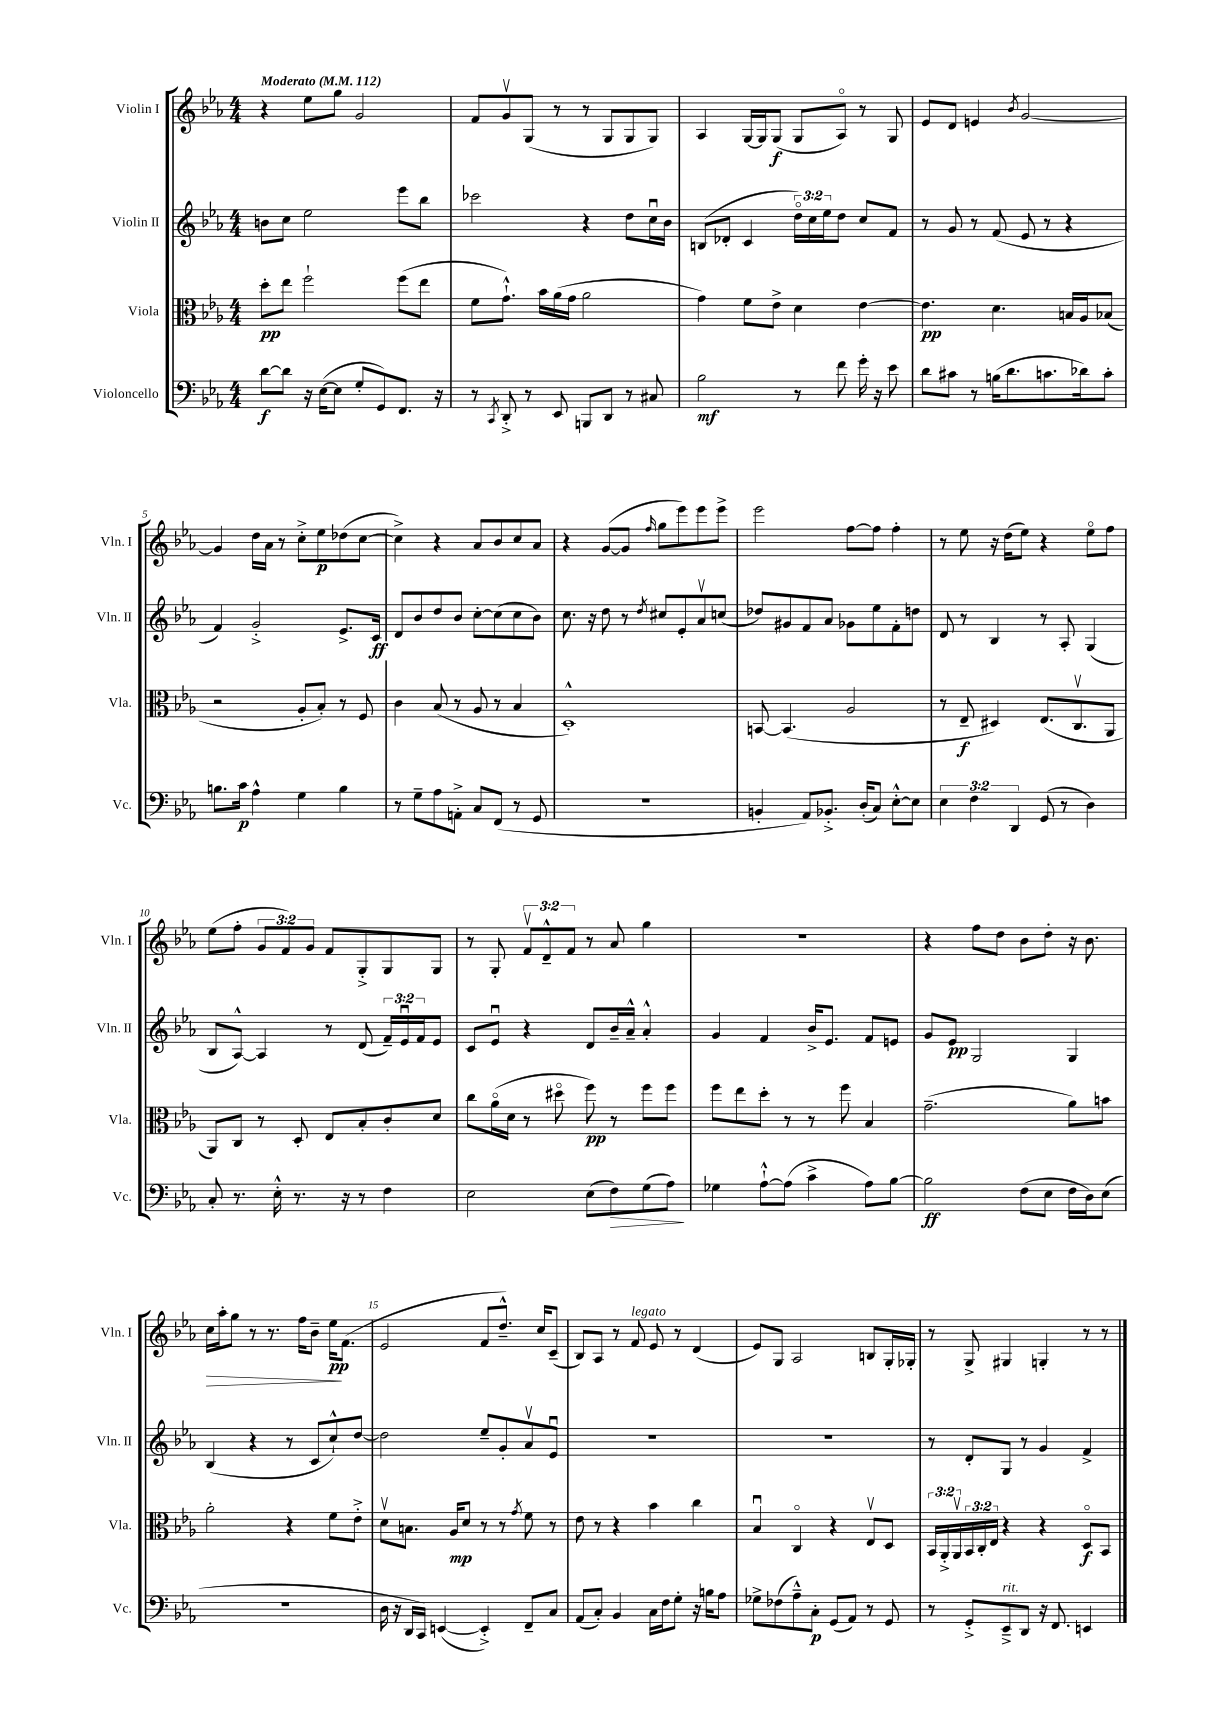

**kern	**dynam	**kern	**dynam	**kern	**dynam	**kern	**dynam
*part4	*part4	*part3	*part3	*part2	*part2	*part1	*part1
*staff4	*staff4	*staff3	*staff3	*staff2	*staff2	*staff1	*staff1
*I"Violoncello	*	*I"Viola	*	*I"Violin II	*	*I"Violin I	*
*I'Vc.	*	*I'Vla.	*	*I'Vln. II	*	*I'Vln. I	*
*clefF4	*	*clefC3	*	*clefG2	*	*clefG2	*
*k[b-e-a-]	*	*k[b-e-a-]	*	*k[b-e-a-]	*	*k[b-e-a-]	*
*M4/4	*	*M4/4	*	*M4/4	*	*M4/4	*
*MM112	*	*MM112	*	*MM112	*	*MM112	*
=1	=1	=1	=1	=1	=1	=1	=1
!	!	!	!	!	!	!LO:TX:a:B:t=Moderato	!
[8d\L	f	8dd'\L	pp	8bn\L	.	4r	.
8d\J]	.	8ee-\J	.	8cc\J	.	.	.
16r	.	2ff`\	.	2ee-\	.	8ee-\L	.
([16E-\KL	.	.	.	.	.	.	.
8E-\J]	.	.	.	.	.	8gg\J	.
8G'/L	.	.	.	.	.	2g/	.
8GG/)	.	.	.	.	.	.	.
8.FF/J	.	(8ff\L	.	8eee-\L	.	.	.
.	.	8ee-\J	.	8bb-\J	.	.	.
16r	.	.	.	.	.	.	.
=2	=2	=2	=2	=2	=2	=2	=2
8r	.	8f\L	.	2ccc-X\	.	8f/L	.
8qCC/	.	.	.	.	.	.	.
8DD'^/	.	8.g`^^\J)	.	.	.	8gv/	.
8r	.	.	.	.	.	(8G/J	.
.	.	16b-\LL	.	.	.	.	.
8EE-/	.	(16a-\	.	.	.	8r	.
.	.	16g\JJ	.	.	.	.	.
8BBBn/L	.	2a-\	.	4r	.	8r	.
8DD/J	.	.	.	.	.	8G/L	.
8r	.	.	.	8dd\L	.	8G/	.
8C#X/	.	.	.	16ccu\L	.	8G/J)	.
.	.	.	.	16b-\JJ	.	.	.
=3	=3	=3	=3	=3	=3	=3	=3
2B-\	mf	4g\)	.	(8Bn/L	.	4A-/	.
.	.	.	.	8d-X'/J	.	.	.
.	.	8f\L	.	4c/	.	[16G/LL	.
.	.	.	.	.	.	16G/J]	.
.	.	8e-^\J	.	.	.	(8G/J	f
8r	.	4d\	.	24dd\LL)	.	8G/L	.
.	.	.	.	24cc\	.	.	.
.	.	.	.	24ee-\J	.	.	.
8f\	.	.	.	8dd\J	.	8A-/J)	.
16g'\	.	[4e-\	.	8cc/L	.	8r	.
16r	.	.	.	.	.	.	.
8e-\	.	.	.	8f/J	.	8G/	.
=4	=4	=4	=4	=4	=4	=4	=4
8d\L	.	4.e-\]	pp	8r	.	8e-/L	.
8c#X\J	.	.	.	8g/	.	8d/J	.
8r	.	.	.	8r	.	4en/	.
(16Bn\KL	.	4.d\	.	(8f/	.	.	.
8.d\	.	.	.	.	.	.	.
.	.	.	.	.	.	8qb-/	.
.	.	.	.	8e-/	.	[2g/	.
8.cn\	.	.	.	8r	.	.	.
.	.	16Bn/LL	.	4r	.	.	.
16d-X\k)	.	16A-/J	.	.	.	.	.
8c'\J	.	(8B-X/J	.	.	.	.	.
!!LO:LB:g=z
=5	=5	=5	=5	=5	=5	=5	=5
8.Bn\L	.	2r	.	4f/)	.	4g/]	.
16c\Jk	p	.	.	.	.	.	.
4A-^^\	.	.	.	2g'^/	.	16dd\LL	.
.	.	.	.	.	.	16a-\JJ	.
.	.	.	.	.	.	8r	.
4G\	.	8A-'/L	.	.	.	8cc'^\L	.
.	.	8B-'/J)	.	.	.	8ee-\	p
4B\	.	8r	.	8.e-^/L	.	(8dd-X\	.
.	.	8F/	.	.	.	[8cc\J	.
.	.	.	.	16c/Jk	ff	.	.
=6	=6	=6	=6	=6	=6	=6	=6
8r	.	4c\	.	8d/L	.	4cc^\])	.
8G~\L	.	.	.	8b-/	.	.	.
8A-\	.	(8B-/	.	8dd/	.	4r	.
8AAn'^\J	.	8r	.	8b-/J	.	.	.
8C/L	.	8A-/	.	[8cc'\L	.	8a-/L	.
(8FF/J	.	8r	.	(8cc\]	.	8b-/	.
8r	.	4B-/	.	8cc\	.	8cc/	.
8GG/	.	.	.	8b-\J)	.	8a-/J	.
=7	=7	=7	=7	=7	=7	=7	=7
1r	.	1D'^^)	.	8.cc\	.	4r	.
.	.	.	.	16r	.	.	.
.	.	.	.	8dd\	.	([8g/L	.
.	.	.	.	8r	.	8g/J]	.
.	.	.	.	8qdd/	.	16qqff/	.
.	.	.	.	8cc#X/L	.	8gg\L	.
.	.	.	.	8e-'/	.	8eee-\)	.
.	.	.	.	8a-v/	.	8eee-\	.
.	.	.	.	(8ccn/J	.	8eee-^\J	.
=8	=8	=8	=8	=8	=8	=8	=8
4BBn'/	.	[8BBn/	.	8dd-X/L)	.	2eee-\	.
.	.	(4.BB/]	.	8g#X/	.	.	.
8AA-/L)	.	.	.	8f/	.	.	.
8.BB-X'^/J	.	.	.	8a-/J	.	.	.
.	.	2A-/	.	8g-X\L	.	[8ff\L	.
(16D'/KL	.	.	.	.	.	.	.
8C/J)	.	.	.	8ee-\	.	8ff\J]	.
[8E-'^^\L	.	.	.	8f'\	.	4ff'\	.
8E-\J]	.	.	.	8ddn\J	.	.	.
=9	=9	=9	=9	=9	=9	=9	=9
6E-\	.	8r	.	8d/	.	8r	.
.	.	8E-~/	f	8r	.	8ee-\	.
6F\	.	.	.	.	.	.	.
.	.	4D#X/)	.	4B-/	.	16r	.
.	.	.	.	.	.	(16dd\KL	.
6DD/	.	.	.	.	.	.	.
.	.	.	.	.	.	8ee-\J)	.
(8GG/	.	(8.E-/L	.	8r	.	4r	.
8r	.	.	.	8A-'/	.	.	.
.	.	8.Cv/	.	.	.	.	.
4D\)	.	.	.	(4G/	.	8ee-\L	.
.	.	8AA-/J	.	.	.	8ff\J	.
!!LO:LB:g=z
=10	=10	=10	=10	=10	=10	=10	=10
8C'/	.	8AA-/L)	.	8B-/L	.	(8ee-\L	.
8.r	.	8C/J	.	[8A-^^/J)	.	8ff'\J	.
.	.	8r	.	4A-/]	.	12g/L	.
16E-'^^\	.	.	.	.	.	.	.
.	.	.	.	.	.	12f/)	.
8.r	.	8D'/	.	.	.	.	.
.	.	.	.	.	.	12g/J	.
.	.	8E-/L	.	8r	.	8f/L	.
16r	.	.	.	.	.	.	.
8r	.	8B-'/	.	(8d/	.	8G'^/	.
4F\	.	8c'/	.	24f~/LL)	.	8G/	.
.	.	.	.	24e-u/	.	.	.
.	.	.	.	24f/J	.	.	.
.	.	8d/J	.	8e-/J	.	8G/J	.
=11	=11	=11	=11	=11	=11	=11	=11
2E-\	.	8cc\L	.	8c/L	.	8r	.
.	.	(16a-\L	.	8e-u/J	.	8G'/	.
.	.	16d\JJ	.	.	.	.	.
.	.	8r	.	4r	.	12fv/L	.
.	.	.	.	.	.	12d~^^/	.
.	.	8dd#X\	.	.	.	.	.
.	.	.	.	.	.	12f/J	.
(8E-\L	.	8ff\)	pp	8d/L	.	8r	.
!	!LO:HP:b	!	!	!	!	!	!
8F\)	>	8r	.	16b-~/L	.	8a-/	.
.	.	.	.	16a-~^^/JJ	.	.	.
(8G\	.	8ff\L	.	4a-'^^/	.	4gg\	.
8A-\J)	.	8ff\J	.	.	.	.	.
.	]	.	.	.	.	.	.
=12	=12	=12	=12	=12	=12	=12	=12
4G-X\	.	8ff\L	.	4g/	.	1r	.
.	.	8ee-\	.	.	.	.	.
[8A-`^^\L	.	8dd'\J	.	4f/	.	.	.
(8A-\J]	.	8r	.	.	.	.	.
4c^\	.	8r	.	16b-^/KL	.	.	.
.	.	.	.	8.e-/J	.	.	.
.	.	8ff\	.	.	.	.	.
8A-\L)	.	4B-/	.	8f/L	.	.	.
[8B-\J	.	.	.	8en/J	.	.	.
=13	=13	=13	=13	=13	=13	=13	=13
2B-\]	ff	(2.g~\	.	8g/L	.	4r	.
.	.	.	.	8e-/J	pp	.	.
.	.	.	.	2G/	.	8ff\L	.
.	.	.	.	.	.	8dd\J	.
(8F\L	.	.	.	.	.	8b-\L	.
8E-\J	.	.	.	.	.	8dd'\J	.
16F\LL	.	8a-\L)	.	4G/	.	16r	.
16D\J)	.	.	.	.	.	8.b-\	.
(8E-\J	.	8bn\J	.	.	.	.	.
!!LO:LB:g=z
=14	=14	=14	=14	=14	=14	=14	=14
!	!	!	!	!	!	!	!LO:HP:b
1r	.	2a-'\	.	(4B-/	.	16cc\LL	>
.	.	.	.	.	.	16aa-'\J	.
.	.	.	.	.	.	8gg\J	.
.	.	.	.	4r	.	8r	.
.	.	.	.	.	.	8.r	.
.	.	4r	.	8r	.	.	.
.	.	.	.	.	.	16ff\KL	.
.	.	.	.	8c/L	.	8b-~\J	.
.	.	8f\L	.	8cc`^^/)	.	16ee-\KL	pp
.	.	.	.	.	.	(8.f\J	]
.	.	8e-'^\J	.	[8dd/J	.	.	.
=15	=15	=15	=15	=15	=15	=15	=15
16D\	.	8dv\L	.	2dd\]	.	2e-/	.
16r	.	.	.	.	.	.	.
16DD/LL	.	8.Bn\J	.	.	.	.	.
16CC/JJ)	.	.	.	.	.	.	.
([4EEn/	.	.	.	.	.	.	.
.	.	16A-/KL	mp	.	.	.	.
.	.	8d/J	.	.	.	.	.
4EE'^/])	.	8r	.	8ee-~/L	.	8f/L	.
.	.	8r	.	8g'/	.	8.dd~^^/J)	.
.	.	8qg/	.	.	.	.	.
8FF~/L	.	8f\	.	8a-v/	.	.	.
.	.	.	.	.	.	16cc/KL	.
8C/J	.	8r	.	8e-u/J	.	(8c~/J	.
=16	=16	=16	=16	=16	=16	=16	=16
(8AA-/L	.	8e-\	.	1r	.	8B-/L)	.
8C'/J)	.	8r	.	.	.	8A-/J	.
4BB-/	.	4r	.	.	.	8r	.
!	!	!	!	!	!	!LO:TX:a:i:t=legato	!
.	.	.	.	.	.	8f/	.
16C\LL	.	4b-\	.	.	.	8e-/	.
16F\J	.	.	.	.	.	.	.
8G'\J	.	.	.	.	.	8r	.
16r	.	4cc\	.	.	.	(4d/	.
16Bn\KL	.	.	.	.	.	.	.
8A-\J	.	.	.	.	.	.	.
=17	=17	=17	=17	=17	=17	=17	=17
8G-X^\L	.	4B-u/	.	1r	.	8e-/L)	.
(8F-X\	.	.	.	.	.	8G/J	.
8A-~^^\)	.	4C/	.	.	.	2A-/	.
8C'\J	p	.	.	.	.	.	.
(8GG/L	.	4r	.	.	.	.	.
8AA-/J)	.	.	.	.	.	.	.
8r	.	8E-v/L	.	.	.	8Bn/L	.
8GG/	.	8D/J	.	.	.	16G'/L	.
.	.	.	.	.	.	16G-X'/JJ	.
=18	=18	=18	=18	=18	=18	=18	=18
8r	.	24BB-/LL	.	8r	.	8r	.
.	.	24AA-'^/	.	.	.	.	.
.	.	24AA-v/	.	.	.	.	.
8GG'^/L	.	24BB-/	.	8d'/L	.	8G^/	.
.	.	24C'/	.	.	.	.	.
.	.	24E-/JJ	.	.	.	.	.
!LO:TX:a:i:t=rit.	!	!	!	!	!	!	!
8EE-~^/	.	4r	.	8G/J	.	4G#X/	.
8DD/J	.	.	.	8r	.	.	.
16r	.	4r	.	4g/	.	4Gn'/	.
8.FF/	.	.	.	.	.	.	.
4EEn/	.	8D/L	f	4f^/	.	8r	.
.	.	8BB-/J	.	.	.	8r	.
==	==	==	==	==	==	==	==
*-	*-	*-	*-	*-	*-	*-	*-
